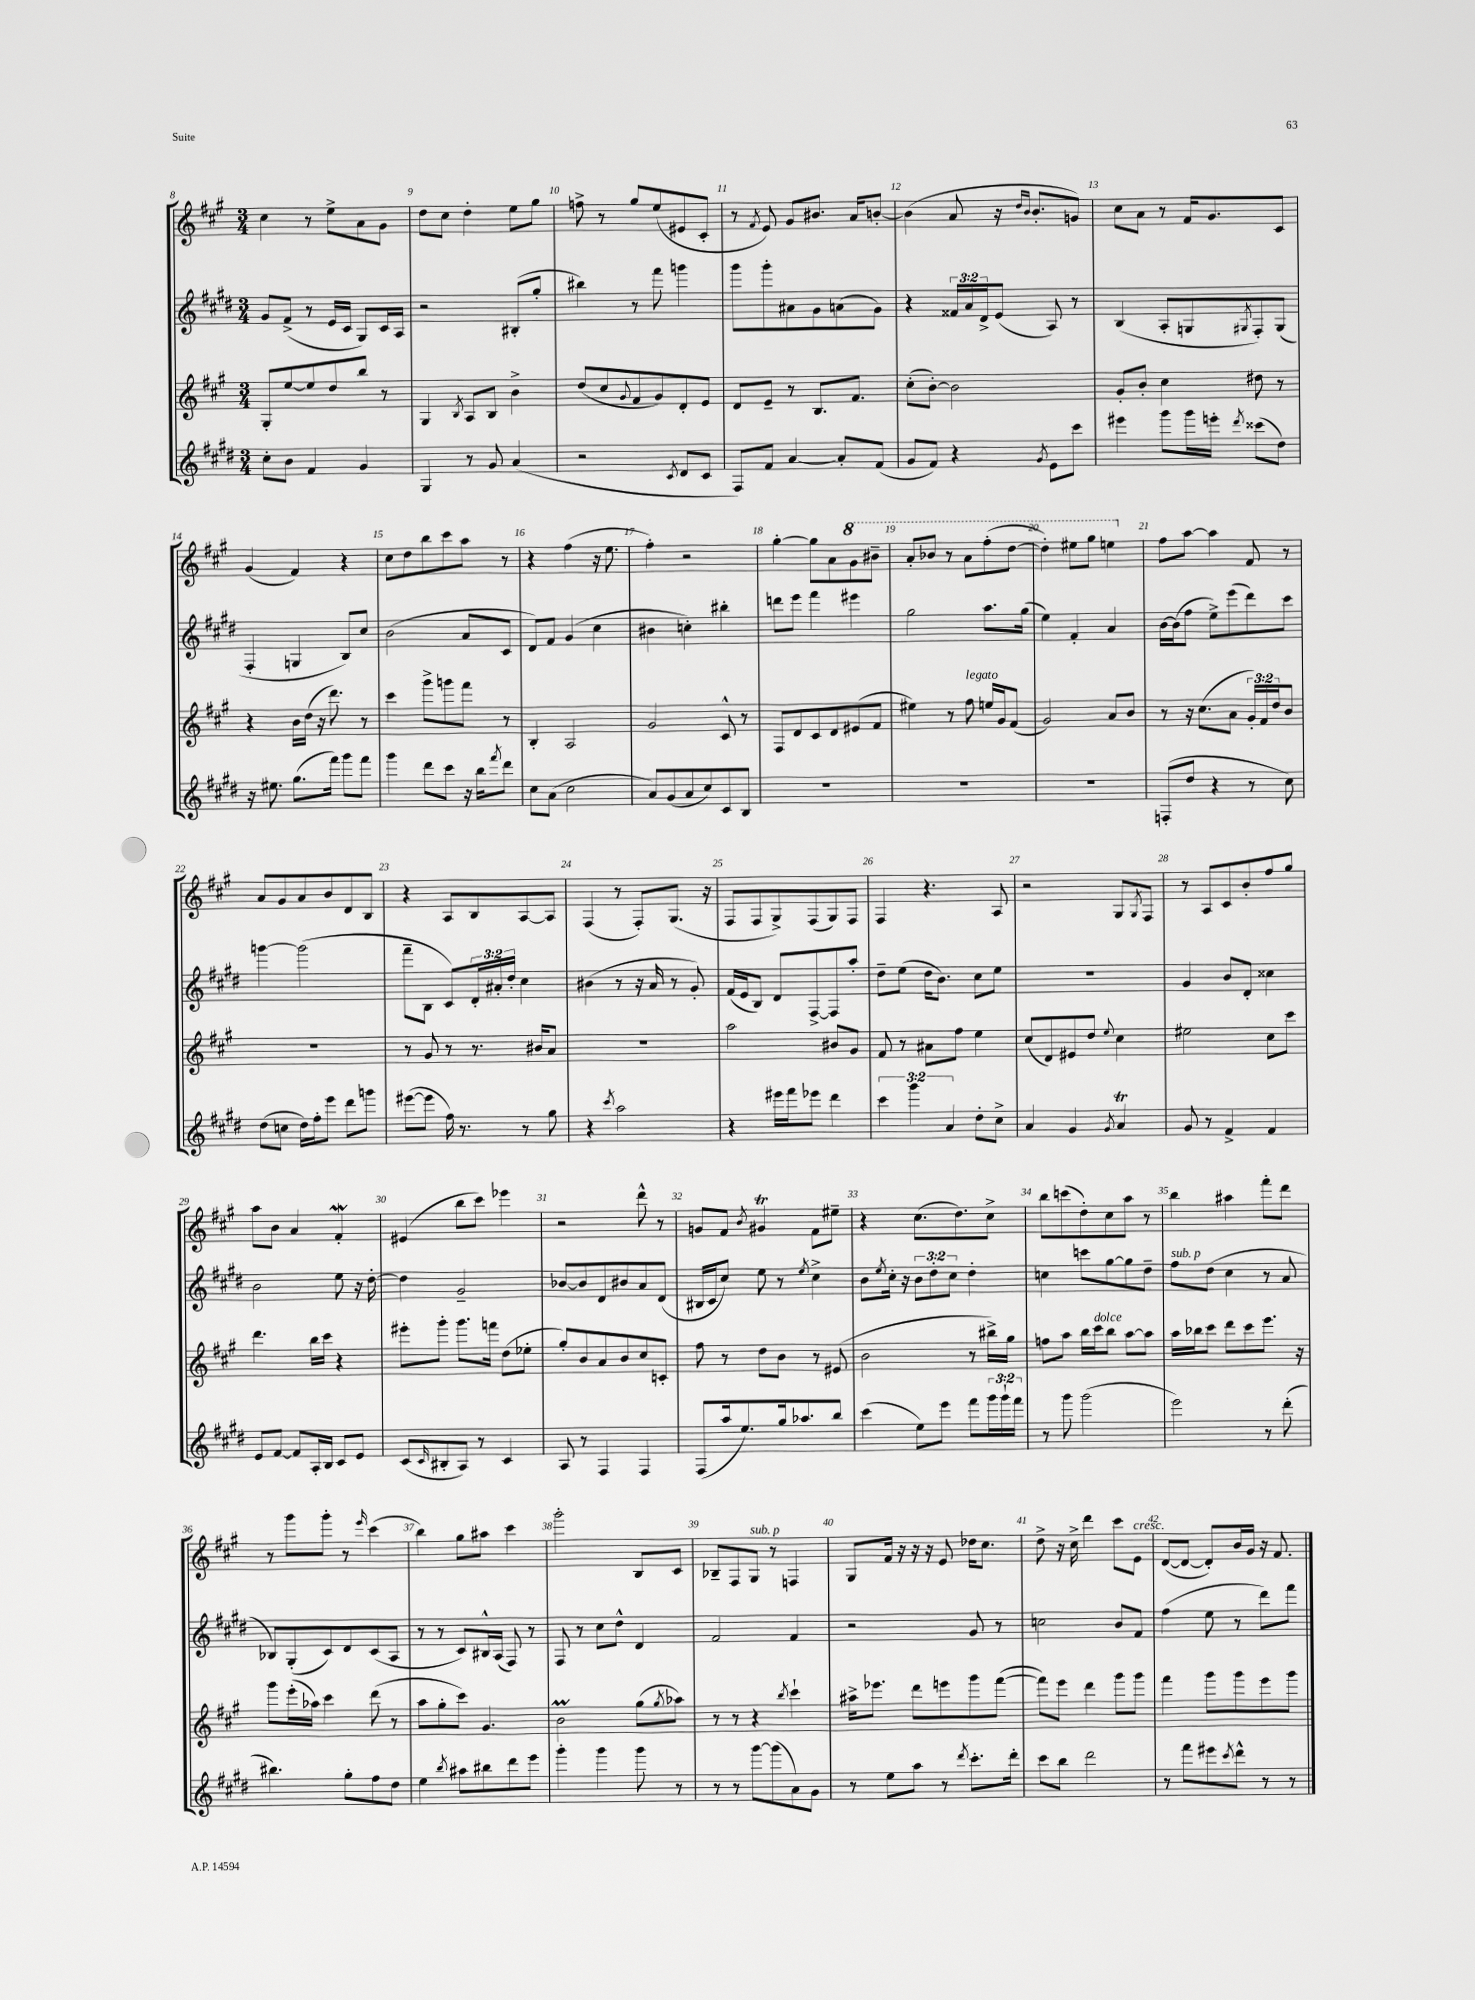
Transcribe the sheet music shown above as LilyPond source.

<<
\new StaffGroup <<
\new Staff = "s0" {
    \clef treble \key a \major \numericTimeSignature \time 3/4
    cis''4 r8 e''8-> a'8 gis'8 |
    d''8 cis''8 d''4-. e''8 gis''8 |
    f''8-> r8 gis''8 e''8( eis'8 cis'8-. |
    r8 \acciaccatura { fis'8 } e'8) gis'8 bis'8. a'16 b'8~-. |
    b'4( a'8 r16 \grace { d''16 b'16 } b'8.-. g'8) |
    cis''8 a'8 r8 fis'16 gis'8. cis'8 |
    gis'4( fis'4) r4 |
    cis''8 d''8 b''8 cis'''8 a''8 r8 |
    r4 fis''4( r16 e''8. |
    fis''4-.) r2 |
    gis''4~-. gis''8 a'8 \ottava #1 gis''8 bis''8-- |
    a''8-. bes''8 r8 a''8 fis'''8-.( d'''8~ |
    d'''4-.) eis'''8 gis'''8 e'''4 \ottava #0 |
    fis''8 a''8~ a''4 fis'8 r8 |
    a'8 gis'8 a'8 b'8 d'8 b8 |
    r4 a8 b8 a8~ a8 |
    fis4( r8 fis8-.) gis8.( r16 |
    fis8 fis8 gis8->) fis8( gis8) fis8 |
    fis4 r4. a8 |
    r2 gis8 \acciaccatura { gis8 } fis8 |
    r8 a8 cis'8 b'8-. fis''8 gis''8 |
    a''8 b'8 a'4 fis'4-.\mordent |
    eis'4( b''8 cis'''8) ees'''4 |
    r2 d'''8-^ r8 |
    g'8 fis'8 \acciaccatura { b'8 } gis'4\trill fis'8 eis''8-- |
    r4 cis''8.( d''8.) cis''8-> |
    b''8 c'''8( d''8-.) cis''8 a''8 r8 |
    b''4 ais''4 fis'''8-. d'''8 |
    r8 gis'''8 gis'''8-. r8 \grace { e'''16 } cis'''4( |
    b''4) gis''8 ais''8 cis'''4 |
    gis'''2-. b8 cis'8 |
    bes8-- fis8 gis8^\markup { \italic "sub. p" } r8 f4 |
    gis8 fis'16 r16 r16 r16 e'8 des''16 cis''8. |
    d''8-> r16 cis''16-> d'''4 cis'''8 e'8^\markup { \italic "cresc." } |
    d'8~( d'8~ d'8-.) b'16 gis'16 r16 fis'8. \bar "|." |
}
\new Staff = "s1" {
    \clef treble \key e \major \numericTimeSignature \time 3/4 \override Staff.TupletNumber.text = #tuplet-number::calc-fraction-text
    gis'8 fis'8->( r8 e'16 cis'16 gis8) cis'16 a16 |
    r2 bis8-.( gis''8-. |
    bis''4) r8 fis'''8 g'''4 |
    gis'''8 gis'''8-. ais'8 gis'8 a'8( gis'8) |
    r4 \tuplet 3/2 { fisis'16 a'16 dis'16-> } e'8( a8) r8 |
    b4( a8-. g8 \acciaccatura { gis8 } fis8-.) gis8( |
    fis4-. g4 b8) cis''8 |
    b'2( a'8 cis'8 |
    dis'8) fis'8 gis'4( cis''4 |
    bis'4 c''4-.) bis''4-. |
    d'''8 e'''8 fis'''4 eis'''4 |
    gis''2 a''8. gis''16( |
    e''4) fis'4-. a'4 |
    b'16~ b'16( fis''8 e''8->) e'''8( dis'''8) cis'''8 |
    g'''4~ g'''2( |
    fis'''8-- b8 cis'8) \tuplet 3/2 { dis'16-. ais'16-. dis''16-. } cis''4 |
    bis'4( r8 r16 a'16 r8 gis'8-.) |
    fis'16( e'16 b8) dis'8 fis8~-> fis8 a''8-. |
    dis''8-- e''8( dis''16 b'8.) cis''8 e''8 |
    R2. |
    gis'4 b'8 dis'8-. cisis''4 |
    b'2 e''8 r16 dis''16~-. |
    dis''4 gis'2-- |
    bes'8~ bes'8 dis'8 bis'8 a'8 dis'8( |
    bis16 cis'16 cis''8) e''8 r8 \acciaccatura { e''8 } cis''4-> |
    b'8 \acciaccatura { e''8 } cis''16-. r16 \tuplet 3/2 { b'8 dis''8-. cis''8 } dis''4-. |
    c''4 c'''8 gis''8~ gis''8 dis''8-- |
    fis''8^\markup { \italic "sub. p" } dis''8( cis''4 r8 a'8 |
    bes8) gis8-.( cis'8) dis'8 cis'8( a8 |
    r8 r8 cis'8) bis16-^ a16( fis8) r8 |
    fis8 r8 cis''8 dis''8-^ dis'4 |
    fis'2 fis'4 |
    r2 gis'8 r8 |
    c''2 b'8 fis'8 |
    fis''4( e''8 r8 dis'''8) fis'''8 \bar "|." |
}
\new Staff = "s2" {
    \clef treble \key a \major \numericTimeSignature \time 3/4 \override Staff.TupletNumber.text = #tuplet-number::calc-fraction-text
    gis8-. e''8~ e''8 d''8 b''8 r8 |
    gis4 \acciaccatura { b8 } a8 b8 b'4-> |
    d''8( cis''8 \appoggiatura { gis'8 } fis'8 gis'8) d'8-. e'8 |
    d'8 e'8-- r8 b8. fis'8. |
    cis''8-.( b'8~-.) b'2 |
    gis'8-. b'8-. cis''4 dis''8 r8 |
    r4 b'16 d''16( r16 d'''8.) r8 |
    cis'''4 gis'''8-> g'''8 fis'''8 r8 |
    b4-. a2 |
    gis'2 cis'8-^ r8 |
    fis8 d'8 cis'8 d'8 eis'8( fis'8 |
    eis''4) r8 fis''8^\markup { \italic "legato" } e''16 gis'16 fis'8( |
    gis'2) a'8 b'8 |
    r8 r16 cis''8.( a'8 \tuplet 3/2 { gis'16-.) fis'16 d''16 } b'8 |
    R2. |
    r8 gis'8 r8 r8. bis'16 a'8 |
    R2. |
    a''2 bis'8 gis'8 |
    fis'8 r8 ais'8 fis''8 e''4 |
    cis''8( d'8) eis'8 d''8 \appoggiatura { e''8 } cis''4 |
    eis''2 cis''8 cis'''8 |
    d'''4. b''16 cis'''16 r4 |
    eis'''8-. gis'''8-. gis'''8. f'''16 d''8( ees''8-. |
    gis''8-.) b'8 a'8 b'8 cis''8 c'8-. |
    fis''8 r8 d''8 b'8 r8 eis'8( |
    b'2 r8 bis''16->) gis''16 |
    f''8 a''8 b''16 cis'''16^\markup { \italic "dolce" } b''8 a''8~ a''8 |
    a''16 bes''16 cis'''8 d'''8 cis'''8 e'''8. r16 |
    gis'''8 e'''16-.( aes''16) cis'''4 d'''8( r8 |
    a''8 gis''8-. cis'''8) gis'4. |
    b'2\prall gis''8( \acciaccatura { gis''8 } aes''8) |
    r8 r8 r4 \acciaccatura { b''8 } cis'''4-! |
    ais''16-> ees'''8. d'''8 e'''8 gis'''8 fis'''8~( |
    fis'''8) e'''8 d'''4 gis'''8 gis'''8 |
    fis'''4 gis'''8 gis'''8 e'''8 gis'''8 \bar "|." |
}
\new Staff = "s3" {
    \clef treble \key e \major \numericTimeSignature \time 3/4 \override Staff.TupletNumber.text = #tuplet-number::calc-fraction-text
    cis''8-. b'8 fis'4 gis'4 |
    gis4 r8 gis'8 a'4( |
    r2 \acciaccatura { cis'8 } dis'8 cis'8 |
    fis8) fis'8 a'4~ a'8-. fis'8( |
    gis'8 fis'8) r4 \acciaccatura { gis'8 } e'8 cis'''8 |
    eis'''4 gis'''8 gis'''16 e'''16-. \acciaccatura { dis'''8 } cisis'''8( dis''8) |
    r16 eis''8. gis''8.( fis'''16) gis'''8 fis'''8 |
    gis'''4 dis'''8 cis'''8 r16 b''16 \acciaccatura { fis'''8 } dis'''8 |
    cis''8 a'8( cis''2 |
    a'8) gis'8( a'8 cis''8) cis'8 b8 |
    R2. |
    R2. |
    R2. |
    f8-.( dis''8 r4 r8 cis''8) |
    dis''8( c''8 dis''16) fis''16-. e'''8 dis'''8 g'''8 |
    eis'''8~( eis'''8 fis''16) r8. r8 gis''8 |
    r4 \acciaccatura { cis'''8 } a''2 |
    r4 eis'''16 fis'''16 ees'''8 dis'''4 |
    \tuplet 3/2 { cis'''4 gis'''4 a'4 } dis''8-. cis''8-> |
    a'4 gis'4 \acciaccatura { gis'8 } a'4\trill |
    gis'8 r8 fis'4-> fis'4 |
    e'8 fis'8~ fis'8 a16-. b16 cis'8 e'8 |
    cis'8( \grace { cis'16 } bis8-. a8) r8 cis'4 |
    a8 r8 fis4 fis4 |
    fis8( a''16 e''8.) gis''16 aes''8. b''8 |
    cis'''4( e''8) e'''8 fis'''8 \tuplet 3/2 { gis'''16 gis'''16-! fis'''16 } |
    r8 gis'''8 gis'''2( |
    e'''2) r8 dis'''8-.( |
    bis''4.) gis''8-. fis''8 dis''8 |
    e''4 \acciaccatura { b''8 } ais''8 bis''8 dis'''8 e'''8 |
    gis'''4-. gis'''4 gis'''8 r8 |
    r8 r8 gis'''8~ gis'''8( a'8) gis'8 |
    r8 e''8 a''8 r8 \acciaccatura { dis'''8 } cis'''8.-. dis'''16-. |
    cis'''8 b''8 dis'''2 |
    r8 fis'''8 eis'''8 \acciaccatura { cis'''8 } dis'''8-^ r8 r8 \bar "|." |
}
>>
>>
\layout { \context { \Score currentBarNumber = #8 \override BarNumber.break-visibility = ##(#f #t #t) barNumberVisibility = #all-bar-numbers-visible } }
